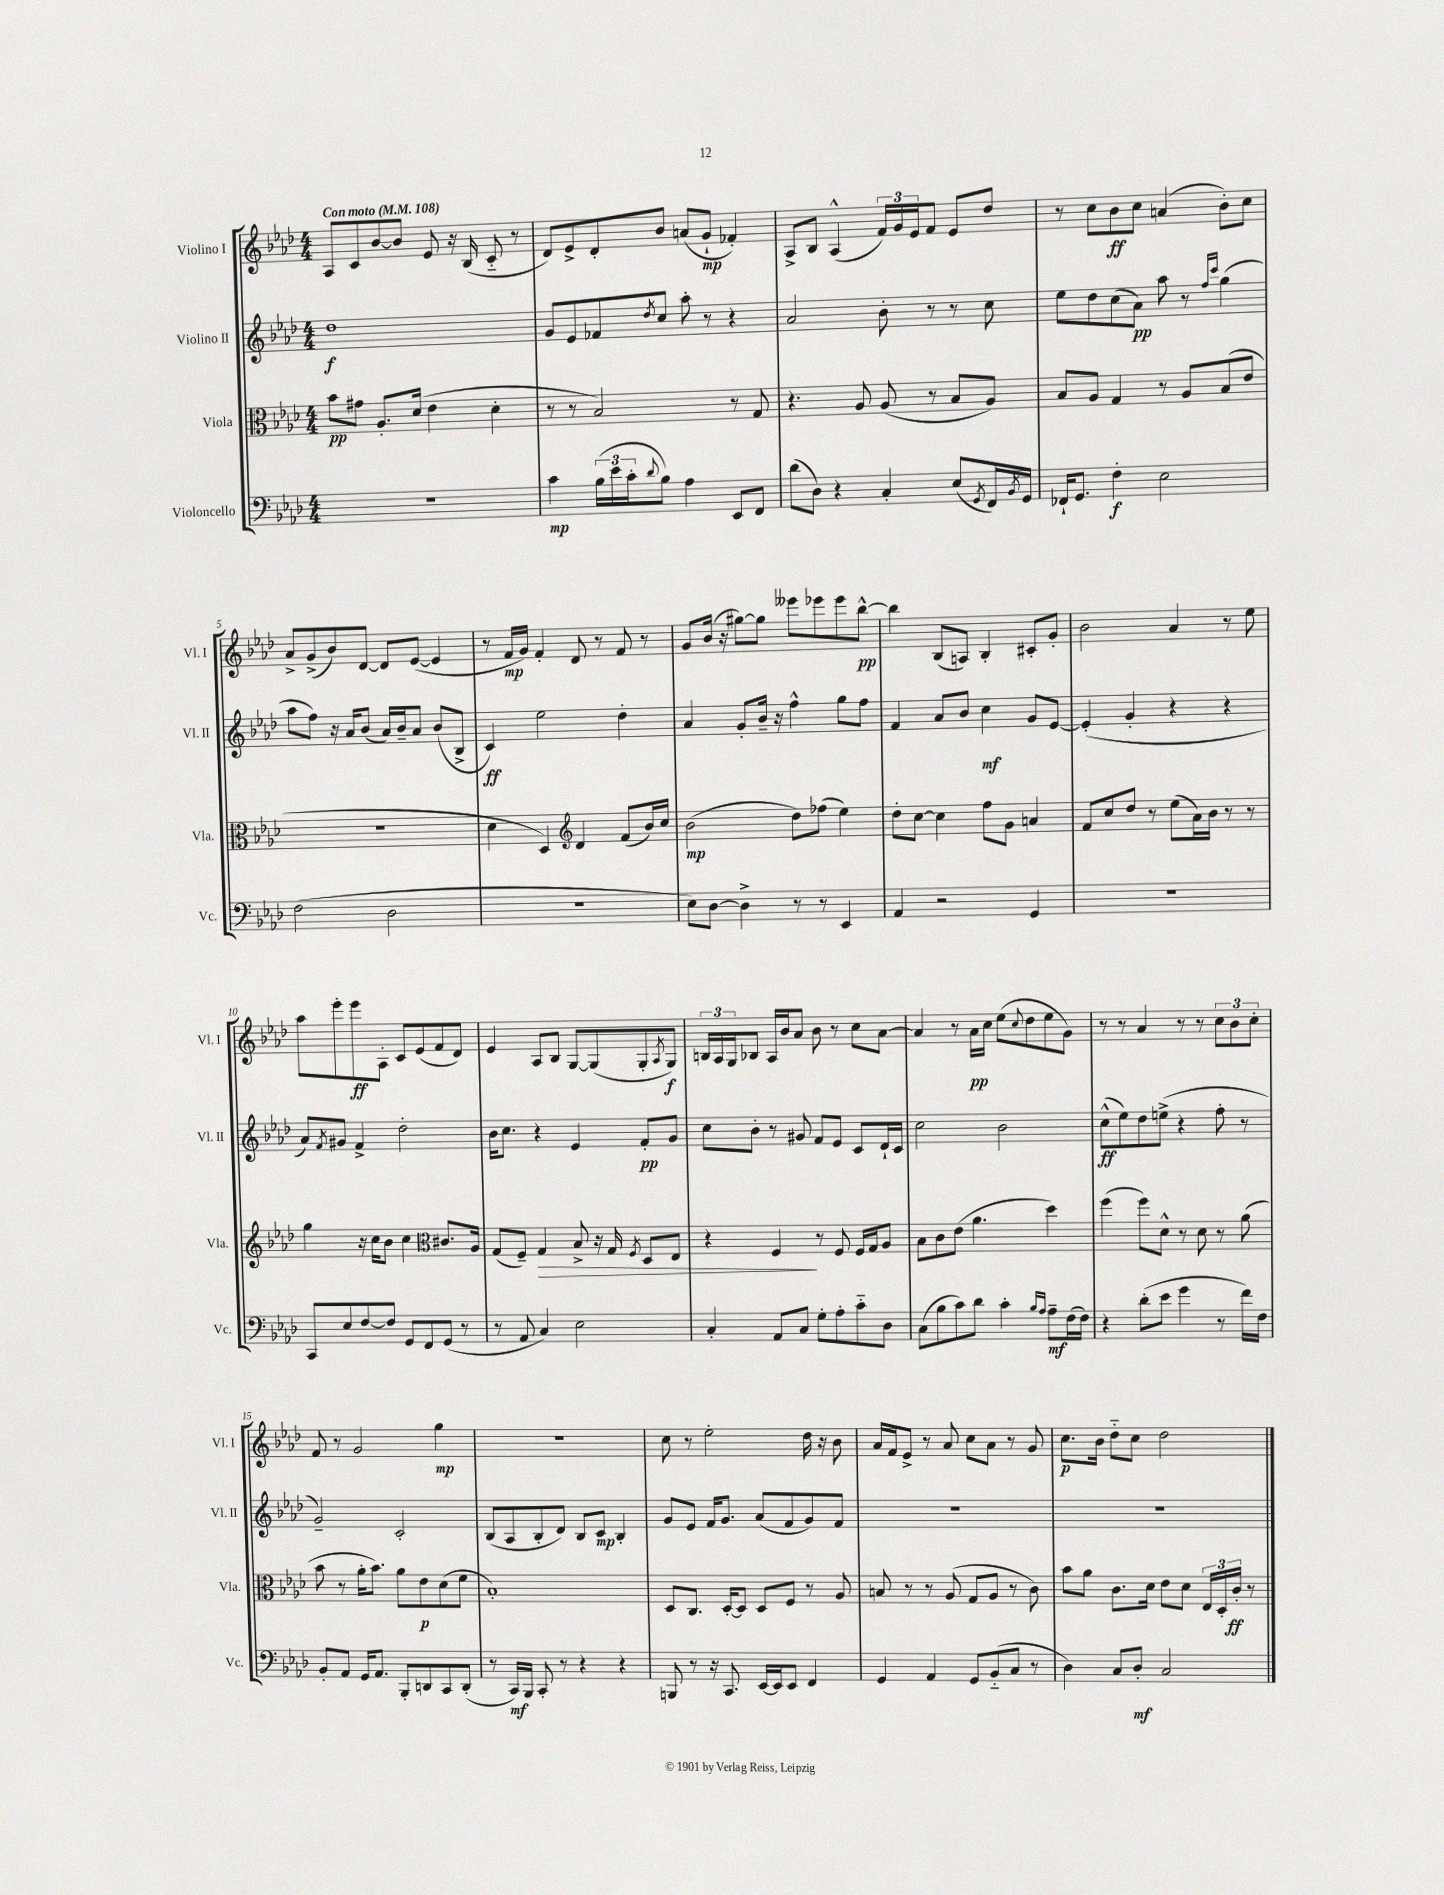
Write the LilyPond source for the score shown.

<<
\new StaffGroup <<
\new Staff = "s0" \with { instrumentName = "Violino I" shortInstrumentName = "Vl. I" } {
    \clef treble \key aes \major \numericTimeSignature \time 4/4 \tempo "Con moto" 4 = 108
    aes8 c'8 bes'8~ bes'8 ees'8 r16 bes16( c'8-_ r8 |
    des'8) ees'8-> des'8-. bes'8 a'8( g'8-!\mp fes'4-.) |
    aes8-> bes8 aes4-^( \tuplet 3/2 { f'16) g'16 ees'16 } f'8 ees'8 des''8 |
    r8 c''8 bes'8\ff c''8 a'4( bes'8-.) c''8 |
    aes'8-> g'8->( bes'8) des'8~ des'8 ees'8~( ees'4 |
    r8 f'16\mp g'16) f'4-. des'8 r8 f'8 r8 |
    g'8 bes'16( r16 gis''8~) gis''8 eeses'''8 ees'''8 ees'''8 bes''8~-^\pp |
    bes''4 bes8( a8) bes4-. cis'8-. g'8-. |
    bes'2 aes'4 r8 ees''8 |
    aes''8 ees'''8-. ees'''8\ff aes8-. c'8 ees'8( f'8 des'8) |
    ees'4 aes8 bes8 g8~ g8( g8-. \acciaccatura { aes8 } g8\f) |
    \tuplet 3/2 { b16 aes16 g16 } bes8 aes16 bes'16 aes'8 bes'8 r8 c''8 aes'8~ |
    aes'4 r8 aes'16\pp c''16 ees''8( \appoggiatura { c''8 } des''8 ees''8 g'8) |
    r8 r8 aes'4 r8 r8 \tuplet 3/2 { c''8 bes'8 c''8-. } |
    f'8 r8 g'2 g''4\mp |
    R1 |
    c''8 r8 ees''2-. des''16 r16 bes'8 |
    aes'16 f'16 ees'8-> r8 aes'8 c''8 aes'8 r8 g'8 |
    c''8.\p bes'16 des''8-_ c''8 des''2 \bar "|." |
}
\new Staff = "s1" \with { instrumentName = "Violino II" shortInstrumentName = "Vl. II" } {
    \clef treble \key aes \major \numericTimeSignature \time 4/4
    des''1\f |
    g'8 ees'8 fes'8 \acciaccatura { des''8 } c''8 aes''8-. r8 r4 |
    aes'2 bes'8-. r8 r8 c''8 |
    ees''8 des''8 c''8( aes'8\pp) aes''8 r8 \grace { f''16 c'''16 } g''4( |
    aes''8 f''8) r16 aes'16 bes'8( aes'16) bes'16-- aes'8 bes'8( bes8-> |
    c'4\ff) ees''2 des''4-. |
    aes'4 g'8-. bes'16-- r16 f''4-^ g''8 f''8 |
    f'4 aes'8 bes'8 c''4\mf g'8 ees'8~ |
    ees'4-.( g'4-. r4 r4 |
    aes'8) \acciaccatura { f'8 } gis'8 f'4-> des''2-. |
    bes'16 c''8. r4 ees'4 f'8-.\pp g'8 |
    c''8 bes'8-. r8 gis'8 f'8 ees'8 c'8 des'16-! c'16 |
    c''2 bes'2 |
    c''8-^\ff( ees''8) des''8 e''8->( r4 f''8-. r8 |
    g'2--) c'2-. |
    bes8( aes8 bes8-. des'8) bes8 c'8\mp bes4-. |
    g'8 ees'8 f'16 g'8. aes'8( f'8 g'8) f'8 |
    R1 |
    R1 \bar "|." |
}
\new Staff = "s2" \with { instrumentName = "Viola" shortInstrumentName = "Vla." } {
    \clef alto \key aes \major \numericTimeSignature \time 4/4
    bes'8\pp gis'8 aes8.-. des'16( ees'4 des'4-. |
    r8 r8 bes2) r8 g8 |
    r4. aes8 aes8( r8 bes8 aes8) |
    bes8 aes8 g4 r8 aes8 bes8( ees'8 |
    R1 |
    des'4 des4) \clef treble des'4 f'8( bes'16) c''16 |
    bes'2\mp( des''8) fes''8( ees''4) |
    des''8-. c''8~ c''4 f''8 g'8 a'4 |
    f'8 c''8 des''8 r8 ees''8( aes'16) bes'16 r8 r8 |
    g''4 r16 c''16 bes'8 c''4 \clef alto cis'8. aes16 |
    g8( f8--) g4\> bes8-> r16 g16 \acciaccatura { f8 } des8 ees8 |
    r4 f4\! r8 f8 f16 g16 aes8 |
    bes8 c'8 ees'8( aes'4. des''4) |
    f''4( f''8) des'8-^ r8 des'8 r8 aes'8( |
    bes'8 r8 aes'16-. bes'8.) aes'8 ees'8\p des'8( f'8 |
    bes1-.) |
    des8 c8. des16~-. des8 des8 f8 r8 aes8 |
    b8 r8 r8 aes8( g8 aes8 r8 c'8) |
    bes'8 aes'8 c'8. des'16 ees'8 des'8 \tuplet 3/2 { ees16 des16-. c'16-.\ff } r8 \bar "|." |
}
\new Staff = "s3" \with { instrumentName = "Violoncello" shortInstrumentName = "Vc." } {
    \clef bass \key aes \major \numericTimeSignature \time 4/4
    R1 |
    c'4\mp \tuplet 3/2 { bes16( ees'16 c'16-. } \appoggiatura { des'8 } bes8) aes4 ees,8 f,8 |
    des'8( des8) r4 c4-. ees8( \acciaccatura { g,8 } f,16) \acciaccatura { bes,8 } g,16 |
    fes,16-! g,8. f4-.\f ees2 |
    f2( des2 |
    R1 |
    ees8) des8~ des4-> r8 r8 ees,4 |
    aes,4 r2 g,4 |
    R1 |
    c,8 ees8 f8~ f8 g,8 f,8 g,8( r8 |
    r8 aes,8 c4) ees2 |
    c4-. aes,8 c8 g8-. aes8-. c'8-_ des8 |
    c8( bes8 c'8) des'8 c'4-. \grace { bes16 aes16 } aes8--\mf f16( f16) |
    r4 des'8-.( ees'8 g'4 r8 f'16) f16 |
    bes,8-. aes,8 g,16 aes,8. bes,,8-. d,8 c,8 d,8-.( |
    r8 c,16\mf) bes,,16 c,8-. r8 r4 r4 |
    b,,8 r8 r16 c,8. ees,16~ ees,16 ees,8 f,4 |
    g,4 aes,4 g,8 bes,8-_( c8 r8 |
    des4) c8 des8-.\mf c2 \bar "|." |
}
>>
>>
